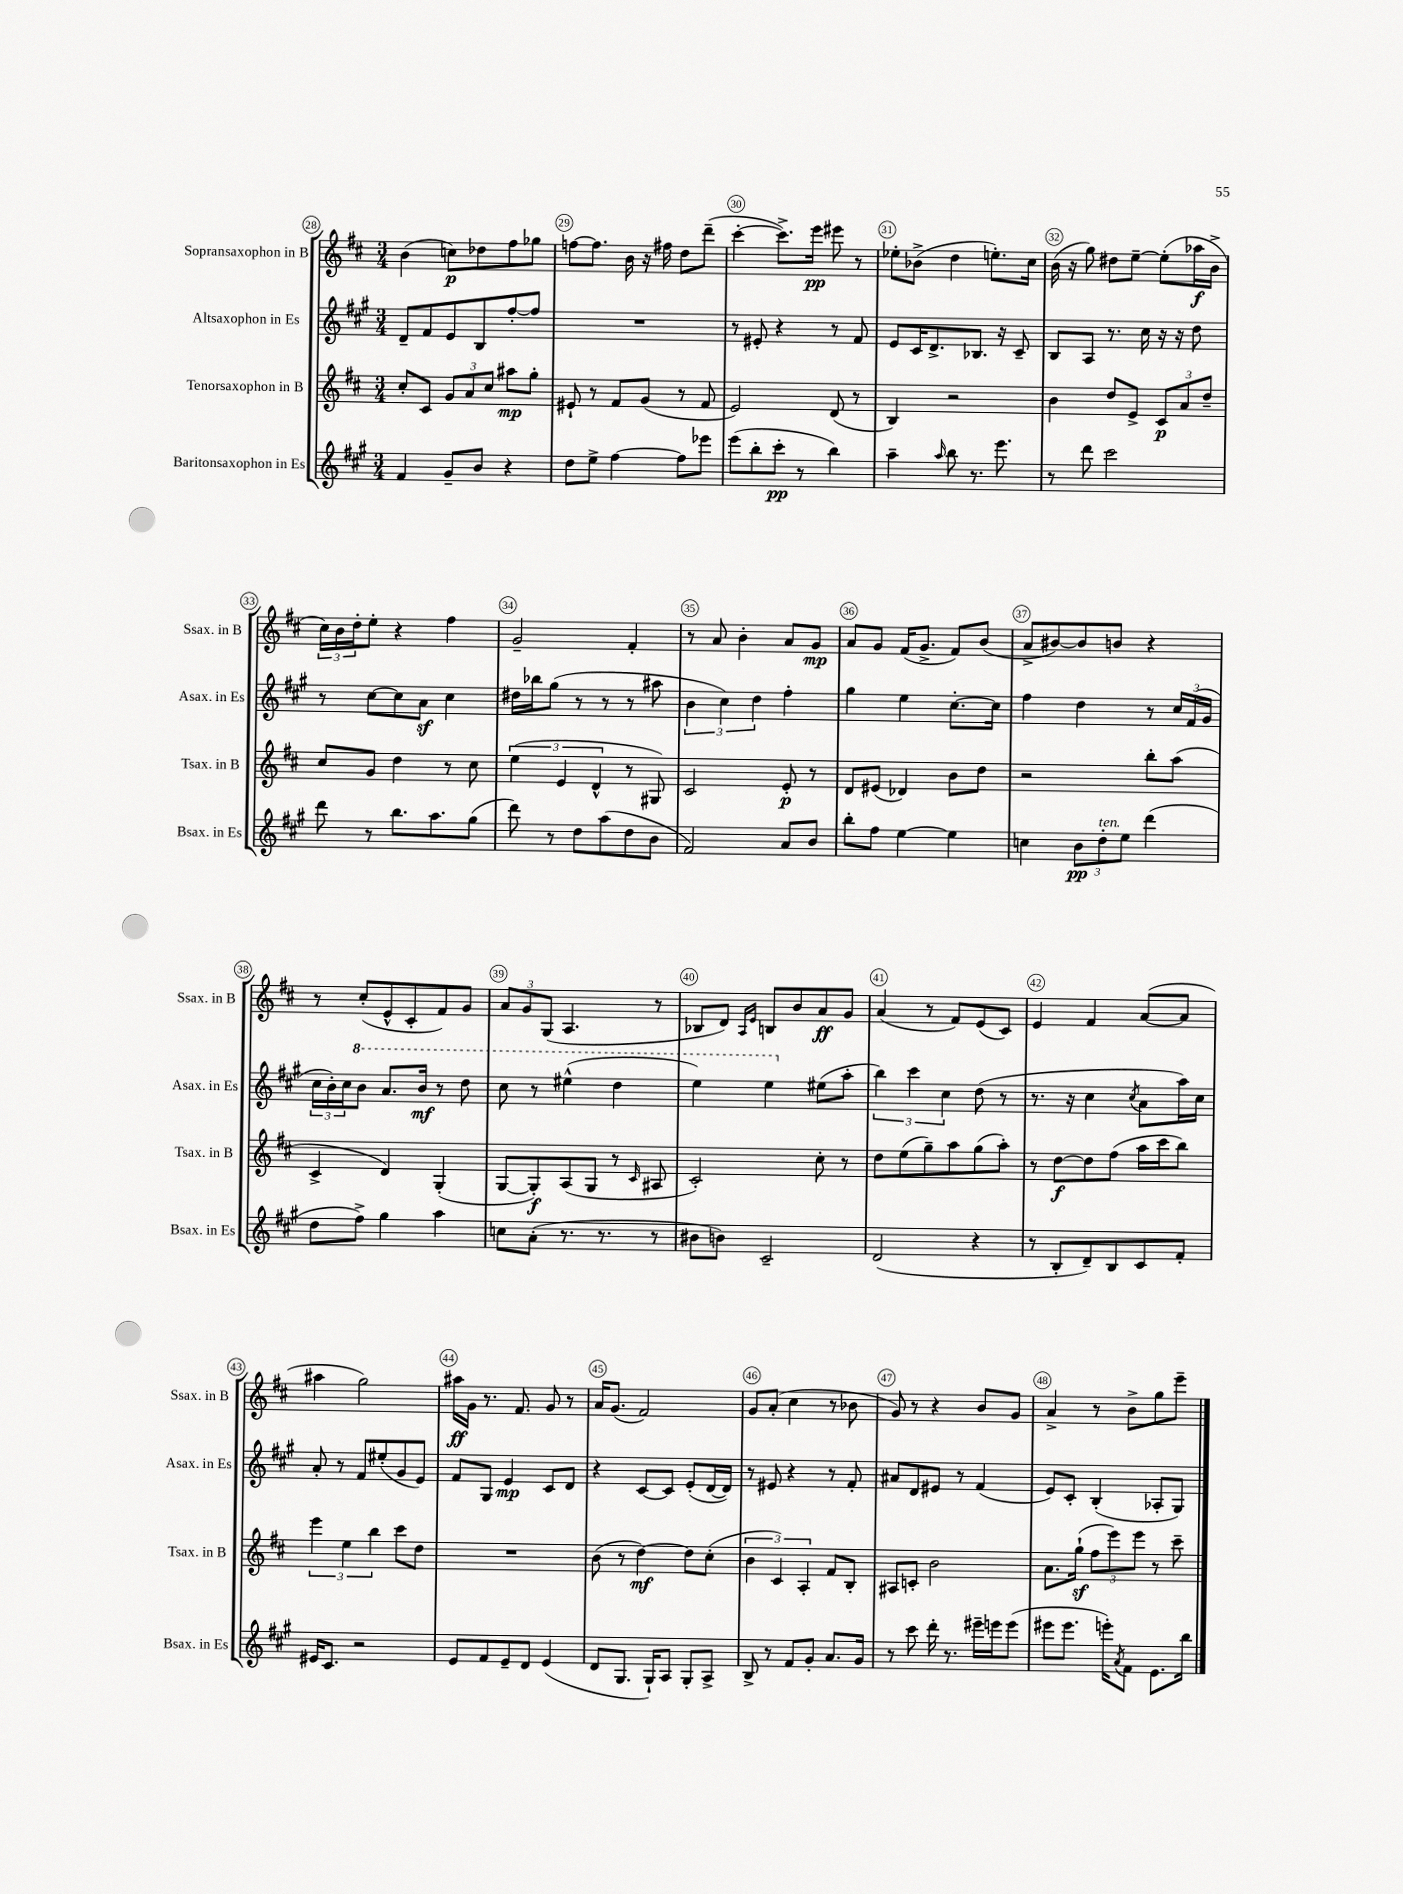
<<
\new StaffGroup <<
\new Staff = "s0" \with { instrumentName = "Sopransaxophon in B" shortInstrumentName = "Ssax. in B" } {
    \clef treble \key d \major \numericTimeSignature \time 3/4
    b'4( c''8\p) des''8 fis''8 ges''8 |
    f''8~ f''8. b'16 r16 fis''16 d''8 d'''8--( |
    cis'''4~-. cis'''8.->) e'''16\pp eis'''8 r8 |
    ees''8-. bes'8->( d''4 e''8.-.) cis''16 |
    b'16( r16 g''8) dis''8 e''8~-- e''8-.( aes''16\f b'16-> |
    \tuplet 3/2 { cis''16) b'16 d''16-. } e''8-. r4 fis''4 |
    g'2-- fis'4-. |
    r8 a'8 b'4-. a'8 g'8\mp |
    a'8 g'8 fis'16( g'8.-> fis'8) b'8( |
    a'8-> bis'8~) bis'8 b'8 r4 |
    r8 cis''8-.( e'8-^ cis'8-. fis'8) g'8 |
    \tuplet 3/2 { a'8 g'8 g8( } a4. r8 |
    bes8 d'8) \grace { a16 e'16 } b8 b'8 a'8\ff g'8 |
    a'4( r8 fis'8) e'8( cis'8) |
    e'4 fis'4 a'8~( a'8 |
    ais''4 g''2) |
    ais''16\ff g'16 r8. fis'8. g'8 r8 |
    a'16 g'8.( fis'2) |
    g'8 a'8-.( cis''4 r8 bes'8 |
    g'8) r8 r4 b'8 g'8 |
    a'4-> r8 b'8-> g''8 e'''8-- \bar "|." |
}
\new Staff = "s1" \with { instrumentName = "Altsaxophon in Es" shortInstrumentName = "Asax. in Es" } {
    \clef treble \key a \major \numericTimeSignature \time 3/4
    d'8-- fis'8 e'8 b8 fis''8~-. fis''8 |
    R2. |
    r8 eis'8-. r4 r8 fis'8 |
    e'8 cis'16 d'8.-> bes8. r16 cis'8-- |
    b8 a8 r8. cis''16 r16 r16 d''8 |
    r8 cis''8~ cis''8 a'8\sf cis''4 |
    dis''16 bes''16 gis''8( r8 r8 r8 ais''8 |
    \tuplet 3/2 { b'4 cis''4) d''4 } fis''4-. |
    gis''4 e''4 cis''8.~-. cis''16 |
    fis''4 d''4 r8 \tuplet 3/2 { cis''16 fis'16( gis'16 } |
    \tuplet 3/2 { cis''16 b'16-.) cis''16 } \ottava #1 b''8 a''8. b''16\mf r8 d'''8 |
    cis'''8 r8 eis'''4-^( d'''4 |
    e'''4) e'''4 \ottava #0 eis''8( a''8-. |
    \tuplet 3/2 { b''4) cis'''4 cis''4 } d''8( r8 |
    r8. r16 cis''4 \acciaccatura { cis''8 } a'8 a''16) cis''16 |
    a'8-. r8 fis'8 eis''8-.( gis'8 e'8) |
    fis'8 gis8 e'4\mp cis'8 d'8 |
    r4 cis'8~ cis'8 e'8-.( d'16~ d'16) |
    r8 eis'8 r4 r8 fis'8-. |
    ais'8 d'8 eis'8 r8 fis'4( |
    e'8) cis'8-. b4-.( aes8-. gis8) \bar "|." |
}
\new Staff = "s2" \with { instrumentName = "Tenorsaxophon in B" shortInstrumentName = "Tsax. in B" } {
    \clef treble \key d \major \numericTimeSignature \time 3/4
    cis''8-. cis'8 \tuplet 3/2 { g'8 a'8 cis''8 } ais''8\mp g''8-. |
    eis'8-! r8 fis'8 g'8( r8 fis'8 |
    e'2) d'8( r8 |
    b4) r2 |
    b'4 d''8 e'8-> \tuplet 3/2 { cis'8\p a'8 d''8-- } |
    cis''8 g'8 d''4 r8 cis''8 |
    \tuplet 3/2 { e''4( e'4 d'4-^ } r8 gis8) |
    cis'2 e'8-.\p r8 |
    d'8 eis'8( des'4) b'8 d''8 |
    r2 b''8-. a''8( |
    cis'4-> d'4) g4-.( |
    g8~ g8-.\f) a8( g8 r8 \grace { cis'16 } ais8 |
    cis'2-.) cis''8-. r8 |
    d''8 e''8( g''8--) a''8 g''8( a''8-.) |
    r8 d''8~\f d''8 fis''8( a''16 cis'''16 b''8) |
    \tuplet 3/2 { e'''4 e''4 b''4 } cis'''8 d''8 |
    R2. |
    b'8( r8 d''4~\mf) d''8 cis''8-.( |
    \tuplet 3/2 { b'4 cis'4) a4-. } fis'8 b8-. |
    ais8 c'8-. b'2 |
    a'8. g''16-!\sf( \tuplet 3/2 { fis''8 e'''8) e'''8 } r8 cis'''8-- \bar "|." |
}
\new Staff = "s3" \with { instrumentName = "Baritonsaxophon in Es" shortInstrumentName = "Bsax. in Es" } {
    \clef treble \key a \major \numericTimeSignature \time 3/4
    fis'4 gis'8-- b'8 r4 |
    d''8 e''8-> fis''4~ fis''8 ees'''8 |
    e'''8( b''8-. cis'''8-.\pp r8 b''4) |
    a''4-- \grace { a''16 } b''8 r8. e'''8. |
    r8 d'''8 cis'''2 |
    d'''8 r8 b''8. a''8. gis''8( |
    d'''8) r8 d''8 a''8( d''8 b'8 |
    fis'2) a'8 b'8 |
    b''8-. fis''8 e''4~ e''4 |
    c''4 \tuplet 3/2 { b'8\pp d''8-.^\markup { \italic "ten." } e''8 } d'''4( |
    d''8 fis''8->) gis''4 a''4 |
    c''8 a'8-.( r8. r8. r8 |
    bis'8 b'8) cis'2-- |
    d'2( r4 |
    r8 b8-. d'8--) b8 cis'8 fis'8-. |
    eis'16 cis'8. r2 |
    e'8 fis'8 e'8-- d'8 e'4( |
    d'8 gis8. gis16-!) a8 gis8-. a8-> |
    b8-> r8 fis'8 gis'8-. a'8. gis'16 |
    r8 cis'''8 d'''16-. r8. eis'''16-- e'''16 e'''8( |
    eis'''8 eis'''8. e'''16-.) \acciaccatura { a'8 } fis'8 e'8. b''16 \bar "|." |
}
>>
>>
\layout { \context { \Score currentBarNumber = #28 \override BarNumber.break-visibility = ##(#f #t #t) barNumberVisibility = #all-bar-numbers-visible \override BarNumber.stencil = #(make-stencil-circler 0.1 0.3 ly:text-interface::print) } }
